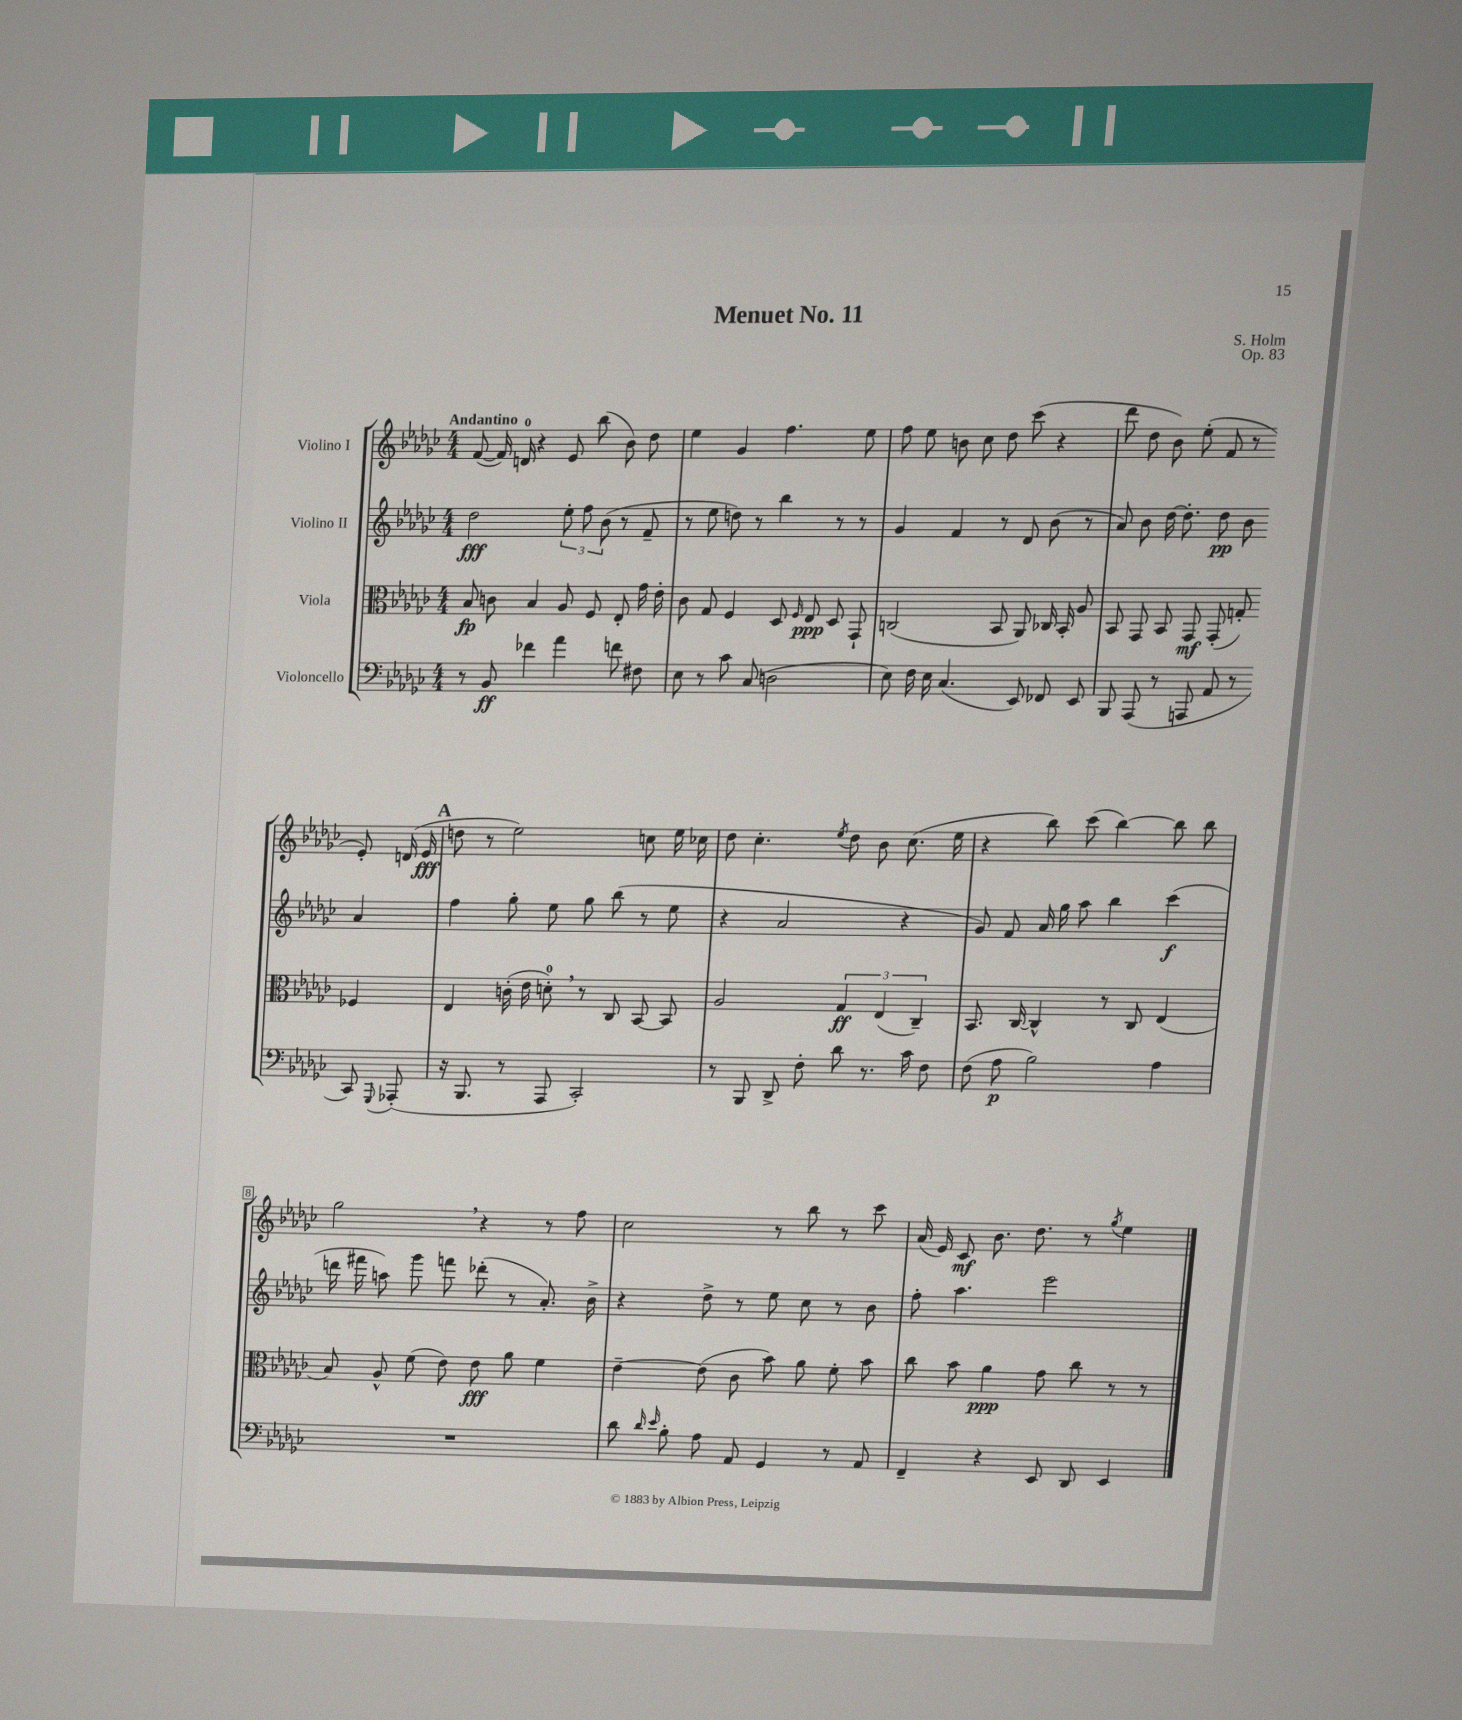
\header { title = "Menuet No. 11" composer = "S. Holm" opus = "Op. 83" }
<<
\new StaffGroup <<
\new Staff = "s0" \with { instrumentName = "Violino I" } {
    \clef treble \key ges \major \numericTimeSignature \time 4/4 \tempo "Andantino"
    \autoBeamOff f'8~( f'16) d'16-0 r4 ees'8 bes''8( bes'8) des''8 |
    ees''4 ges'4 f''4. ees''8 |
    f''8 ees''8 b'8 ces''8 des''8 ces'''8( r4 |
    des'''8 des''8 bes'8) ees''8-.( f'8 r8 ees'8-.) d'16( ees'16\fff |
    \mark \markup { \bold "A" } d''8 r8 ees''2) c''8 ees''16 ces''16 |
    des''8 ces''4.-. \acciaccatura { ees''8 } des''8 bes'8 ces''8.( ees''16 |
    r4 bes''8) ces'''8( bes''4~) bes''8 bes''8 |
    ges''2 \breathe r4 r8 f''8 |
    ces''2 r8 bes''8 r8 ces'''8 |
    aes'16( ees'16) ces'8\mf bes'8. des''8. r8 \acciaccatura { ges''8 } ees''4 \bar "|." |
}
\new Staff = "s1" \with { instrumentName = "Violino II" } {
    \clef treble \key ges \major \numericTimeSignature \time 4/4
    \autoBeamOff des''2\fff \tuplet 3/2 { ees''8-. f''8 bes'8( } r8 f'8-- |
    r8 ees''8 d''8) r8 bes''4 r8 r8 |
    ges'4 f'4 r8 des'8 bes'8( r8 |
    aes'8) bes'8 des''16~ des''8.-. des''8\pp bes'8 aes'4 |
    \mark \markup { \bold "A" } f''4 ges''8-. ees''8 ges''8 bes''8( r8 ees''8 |
    r4 aes'2 r4 |
    ges'8) f'8 aes'16 ges''16 aes''8 bes''4 ces'''4\f( |
    d'''16 fis'''16 a''8) ges'''8 f'''8 des'''8-.( r8 aes'8.-.) bes'16-> |
    r4 des''8-> r8 ees''8 ces''8 r8 bes'8 |
    f''8-. aes''4. ees'''2 \bar "|." |
}
\new Staff = "s2" \with { instrumentName = "Viola" } {
    \clef alto \key ges \major \numericTimeSignature \time 4/4
    \autoBeamOff bes8\fp c'8 bes4 aes8 f8 ees8-. ges'16 ees'16-. |
    ces'8 ges8 f4 des8 \grace { f16 } ees8\ppp des8 ges,8-! |
    c2( bes,8 aes,8) ces16 bes,16-. aes8 |
    bes,8 ges,8 bes,8 ges,8\mf ges,8-.( g8-.) fes4 |
    \mark \markup { \bold "A" } ees4 c'16-.( ees'16 d'8-0-.) \breathe r8 ces8 bes,8~ bes,8 |
    aes2 \tuplet 3/2 { ges4\ff ees4( ces4--) } |
    bes,8. ces16~ ces4-^ r8 ces8 ees4( |
    bes8) aes8-^ f'8( ees'8) ees'8\fff aes'8 f'4 |
    ees'4~-- ees'8( ces'8 bes'8) aes'8 f'8-. bes'8 |
    ces''8 bes'8 aes'4\ppp ges'8 ces''8 r8 r8 \bar "|." |
}
\new Staff = "s3" \with { instrumentName = "Violoncello" } {
    \clef bass \key ges \major \numericTimeSignature \time 4/4
    \autoBeamOff r8 bes,8\ff fes'4 aes'4 f'8 fis8 |
    ees8 r8 ces'8 ces8( d2 |
    ees8) f16 ees16 ces4.( ees,8) fes,8 ees,8 |
    bes,,8 aes,,8( r8 a,,8 aes,8 r8 ces,8) \appoggiatura { ges,,8 } aes,,8-.( |
    \mark \markup { \bold "A" } r16 bes,,8. r8 aes,,8 ces,2-.) |
    r8 bes,,8 des,8-> f8-. des'8 r8. ces'16 f8 |
    f8( aes8\p bes2) aes4 |
    R1 |
    des'8 \grace { des'16 ees'16 } bes8-. aes8 aes,8 ges,4 r8 aes,8 |
    f,4-- r4 ees,8 des,8 ees,4 \bar "|." |
}
>>
>>
\layout { \context { \Score \override BarNumber.stencil = #(make-stencil-boxer 0.1 0.3 ly:text-interface::print) } }
